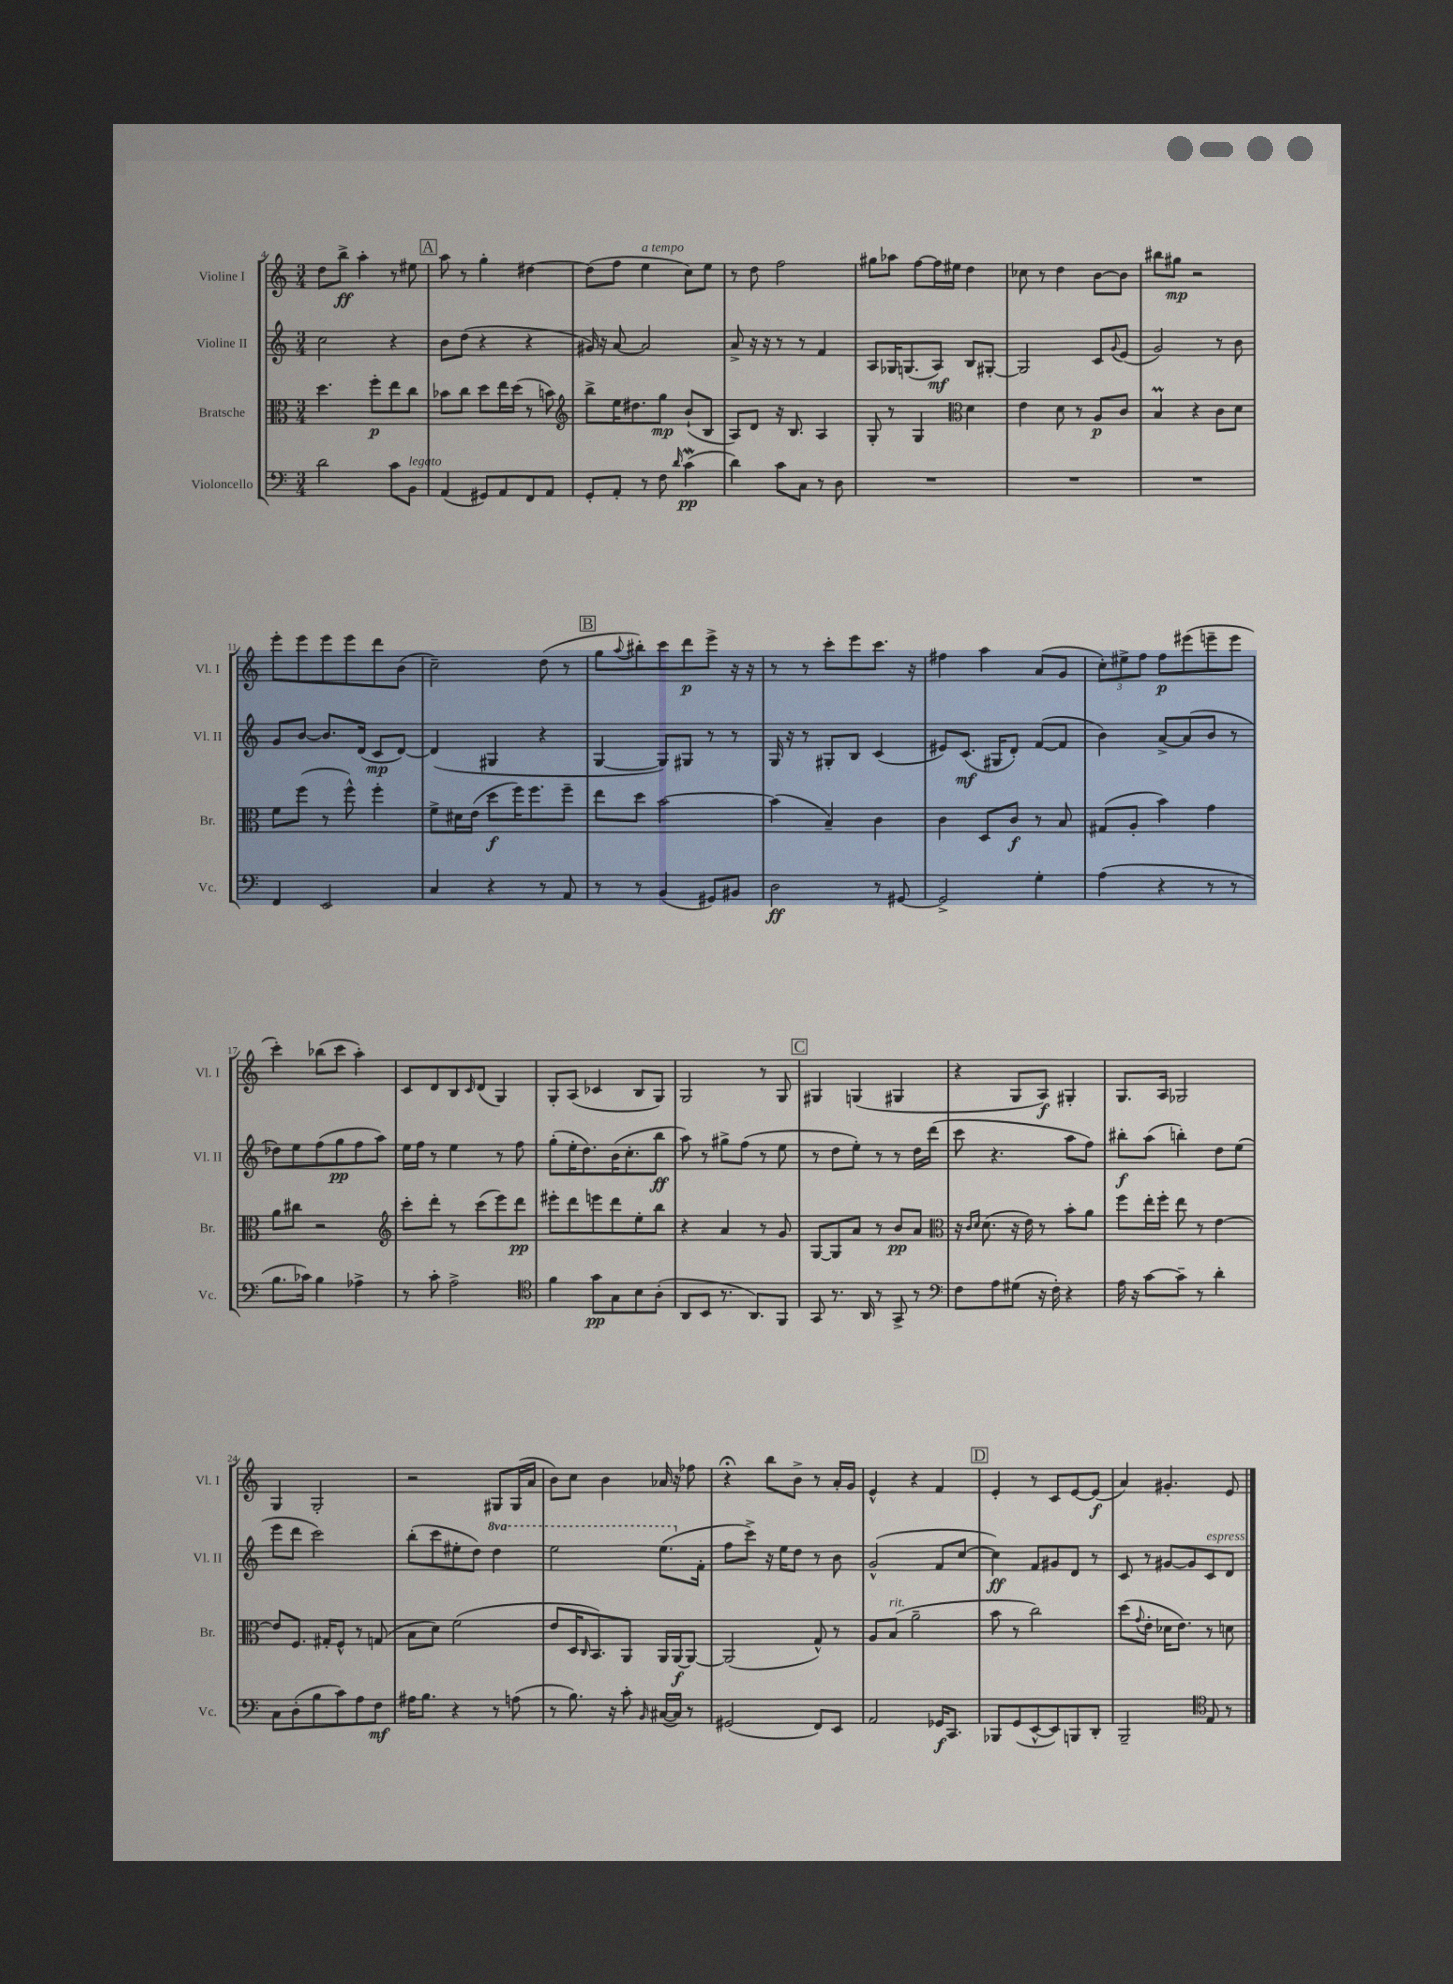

**kern	**kern	**kern	**kern
*staff4	*staff3	*staff2	*staff1
*clefF4	*clefC3	*clefG2	*clefG2
*k[]	*k[]	*k[]	*k[]
*M3/4	*M3/4	*M3/4	*M3/4
2d\	4.dd\	2cc\	8dd\L
.	.	.	8bb^\J
.	.	.	4aa'\
.	8ff'\L	.	.
8c\L	8ee\	4r	8r
8BB\J	8cc\J	.	8ee#\
=	=	=	=
(4AA/	8b-\L	8b\L	8aa\
.	8cc\J	(8dd\J	8r
8GG#/L)	8dd\L	4r	4gg'\
8AA/	16ee\L	.	.
.	(16dd\JJ	.	.
8FF/	8r	4r	[4dd#\
8AA/J	8b\)	.	.
=	=	=	=
*	*clefG2	*	*
8GG'/L	8bb^\L	16g#/)	(8dd#\]L
.	.	16r	.
8AA'/J	16ee\K	[8a/	8ff\J
.	8.dd#\	.	.
8r	.	2a/]	4ee\
8F\	8gg\J	.	.
16qqd/	.	.	.
(4c\	(8b`/L	.	8cc\L)
.	8B/J	.	8ee\J
=	=	=	=
4d\)	8A/L)	8a^/	8r
.	8d/J	16r	8dd\
.	.	16r	.
8c\L	16r	8r	2ff\
.	8.B/	.	.
8C\J	.	8r	.
8r	4A/	4f/	.
8D\	.	.	.
=	=	=	=
2.r	8G'/	8A/L	8gg#\L
.	8r	16G-/K	8aa-\J
.	.	(8.G/	.
.	4G/	.	[8ff\L
.	.	8A/J)	16ff\]L
.	.	.	16ee#\JJ
*	*clefC3	*	*
.	4d\	8B/L	4dd\
.	.	[8G#'/J	.
=	=	=	=
2.r	4e\	2G#/]	8cc-\
.	.	.	8r
.	8d\	.	4dd\
.	8r	.	.
.	8A/L	8c/L	[8b\L
.	.	8qqg/	.
.	8c/J	(8e/J	8b\]J
=	=	=	=
2.r	4B/	2g/)	8bb#\L
.	.	.	8gg#\J
.	4r	.	2r
.	8c\L	8r	.
.	8d\J	8b\	.
=	=	=	=
4FF/	8f\L	8g/L	8eee'\L
.	(8ff\J	[8b/J	8eee\
2EE/	8r	8.b/]L	8eee\
.	8ff^^\)	.	8eee\
.	.	(16d/Jk	.
.	4ff'\	8c/L	8ddd\
.	.	[8d/J)	(8b\J
=	=	=	=
4C/	8f^\L	(4d/]	2cc~\)
.	16d#\L	.	.
.	(16e\JJ	.	.
4r	8dd\L	4G#/	.
.	16ff\K)	.	.
.	8.ff\	.	.
8r	.	4r	(8dd\
8AA/	8ff~\J	.	8r
=	=	=	=
8r	8ee\L	[4G/	8gg\L
.	.	.	8qqaa/
8r	8dd\J	.	8bb#'\)
(4BB/	[2b\	8G/]L)	8ccc\
.	.	8G#/J	8ddd\
8GG#/L)	.	8r	8eee^\J
8BB#/J	.	8r	16r
.	.	.	16r
=	=	=	=
2D\	(4b\]	16G/	8r
.	.	16r	.
.	.	8r	8r
.	4B~/)	8G#'/L	8ccc'\L
.	.	8B/J	8eee\
8r	4c\	(4c/	8.ccc\J
[8GG#/	.	.	.
.	.	.	16r
=	=	=	=
2GG#^/]	4c\	8e#/L)	4ff#\
.	.	(8.c/J	.
.	8D/L	.	4aa\
.	.	16G#/LK	.
.	8c/J	8d'/J)	.
4G'\	8r	([8f/L	(8a/L
.	8B/	8f/]J	8g/J
=	=	=	=
(4A\	(8G#/L	4b\)	12cc'\L)
.	.	.	12ee#^\
.	8A'/J	.	.
.	.	.	12ff\J
4r	4b\)	[8a^/L	8ff\L
.	.	(8a/]	(8eee#\
8r	4g\	8b/J	8eee~\
8r	.	8r	8eee\J
=	=	=	=
8.B\L	8a\L	8dd-\L)	4ccc'\)
.	8cc#\J	8ee\	.
16c-\Jk)	.	.	.
4B\	2r	(8ff\	(8bb-\L
.	.	8gg\	8ccc\J
4A-^\	.	8ff\	4aa'\)
.	.	8aa\J)	.
=	=	=	=
*	*clefG2	*	*
8r	8ccc'\L	16ee\LL	8c/L
.	.	16ff\JJ	.
8c'\	8ddd'\J	8r	8d/
2A^\	8r	4ee\	8B/
.	.	.	16qqc/
.	(8ccc\L	.	(8d/J
.	8eee\)	8r	4G/)
.	8ddd\J	8ff\	.
=	=	=	=
*clefC4	*	*	*
4f\	8eee#'\L	(8gg'\L	8G'/L
.	8ddd\	16ee'\K	(8A/J
.	.	8.dd\)	.
8g\L	8eee\	.	4c-/
8G\	8ddd\	(16b\K	.
.	.	8.cc'\	.
8B\	8ee'\	.	8B/L
(8A'\J	8bb\J	8bb\J	8G/J)
=	=	=	=
8AA/L	4r	8aa\)	2G/
8BB/J	.	8r	.
8.r	4a/	8gg#^\L	.
.	.	(8ff\J	.
8.AA/L)	.	.	.
.	8r	8r	8r
8FF/J	8g/	8ee\	8G/
=	=	=	=
8GG/	[8G/L	8r	4G#/
8.r	8G/]	8dd\L	.
.	8a/J	8ee'\J)	(4G/
16AA/	.	.	.
8r	8r	8r	.
8GG^/	8b/L	8r	4G#/
8r	8a/J	16dd\LL	.
.	.	(16ddd\JJ	.
=	=	=	=
*clefF4	*clefC3	*	*
8F\L	16r	8ccc\	4r
.	16qqc/LL	.	.
.	16qqd/JJ	.	.
.	(8.d\	.	.
8A\	.	4.r	.
(8G#\J	16r	.	8G/L
.	16e\)	.	.
16r	8r	.	8A/J)
16F'\)	.	.	.
4r	8b'\L	8aa\L	4G#'/
.	8a\J	8ff\J)	.
=	=	=	=
16A\	8ff\L	8bb#'\L	8.G/L
16r	.	.	.
[8c\L	16ee'\L	(8aa\J	.
.	16ff'\JJ	.	16A/Jk
8c~\]J	8ee\	4bb'\)	2G-/
8r	8r	.	.
4d'\	[4e\	8dd\L	.
.	.	(8ee\J	.
=	=	=	=
8C\L	8e/]L	8eee\L	4G/
(8D'\	8.F/J	8ddd\J	.
8B\	.	2ccc\)	2G'/
.	16G#'/LK	.	.
8c\)	8F^^/J	.	.
8A\	8r	.	.
8F\J	(8G/	.	.
=	=	=	=
16A#\LK	8B\L	(8bb'\L	2r
8.B\J	.	.	.
.	8d\J)	8ccc\	.
4r	(2f\	8ee#'\	.
.	.	8dd\J)	.
8r	.	4ddd\	8G#/L
(8A\	.	.	(16G#/L
.	.	.	16a/JJ
=	=	=	=
8r	8e/L	2eee\	8b\L)
8.B\)	16D/K	.	8cc\J
.	16qqC/	.	.
.	8.BB/)	.	.
.	.	.	4b\
16r	.	.	.
8c'\	8AA/J	.	.
16qqBB/	.	.	.
([16C#/LL	16AA/LL	(8.eee\L	16a-/
16C#/]JJ)	[16AA/J	.	16r
8r	8AA/_J	.	8ff-\
.	.	16f'\Jk	.
=	=	=	=
(2GG#/	(2AA/]	8ff\L	4r;
.	.	8ccc^\J)	.
.	.	16r	8bb\L
.	.	16ee\LK	.
.	.	8dd\J	8b^\J
8FF/L)	8G^^/)	8r	8r
8EE/J	8r	8b\	16a'/LL
.	.	.	16g/JJ
=	=	=	=
2AA/	8A/L	(2g^^/	4e^^/
.	(8B/J	.	.
.	2a~\	.	4r
16GG-/LK	.	8f/L	4f/
8.CC/J	.	.	.
.	.	[8cc/J	.
=	=	=	=
8BBB-/L	8b\	4cc\])	4e'/
(8GG/	8r	.	.
[8EE^^/	2cc\)	8f/L	8r
8EE/])	.	8g#/	8c/L
8BBB/	.	8d/J	[8e/
8DD'/J	.	8r	(8e/]J
=	=	=	=
2BBB~/	(8dd\L	8c/	4a/)
.	8qqg/	.	.
.	8e'\J	8r	.
.	16d-\LK	[8g#/L	4.g#'/
.	8.e\J)	.	.
.	.	8g#/]	.
*clefC4	*	*	*
8E/	8r	8c/	.
8r	8d\	8d/J	8e/
==	==	==	==
*-	*-	*-	*-
